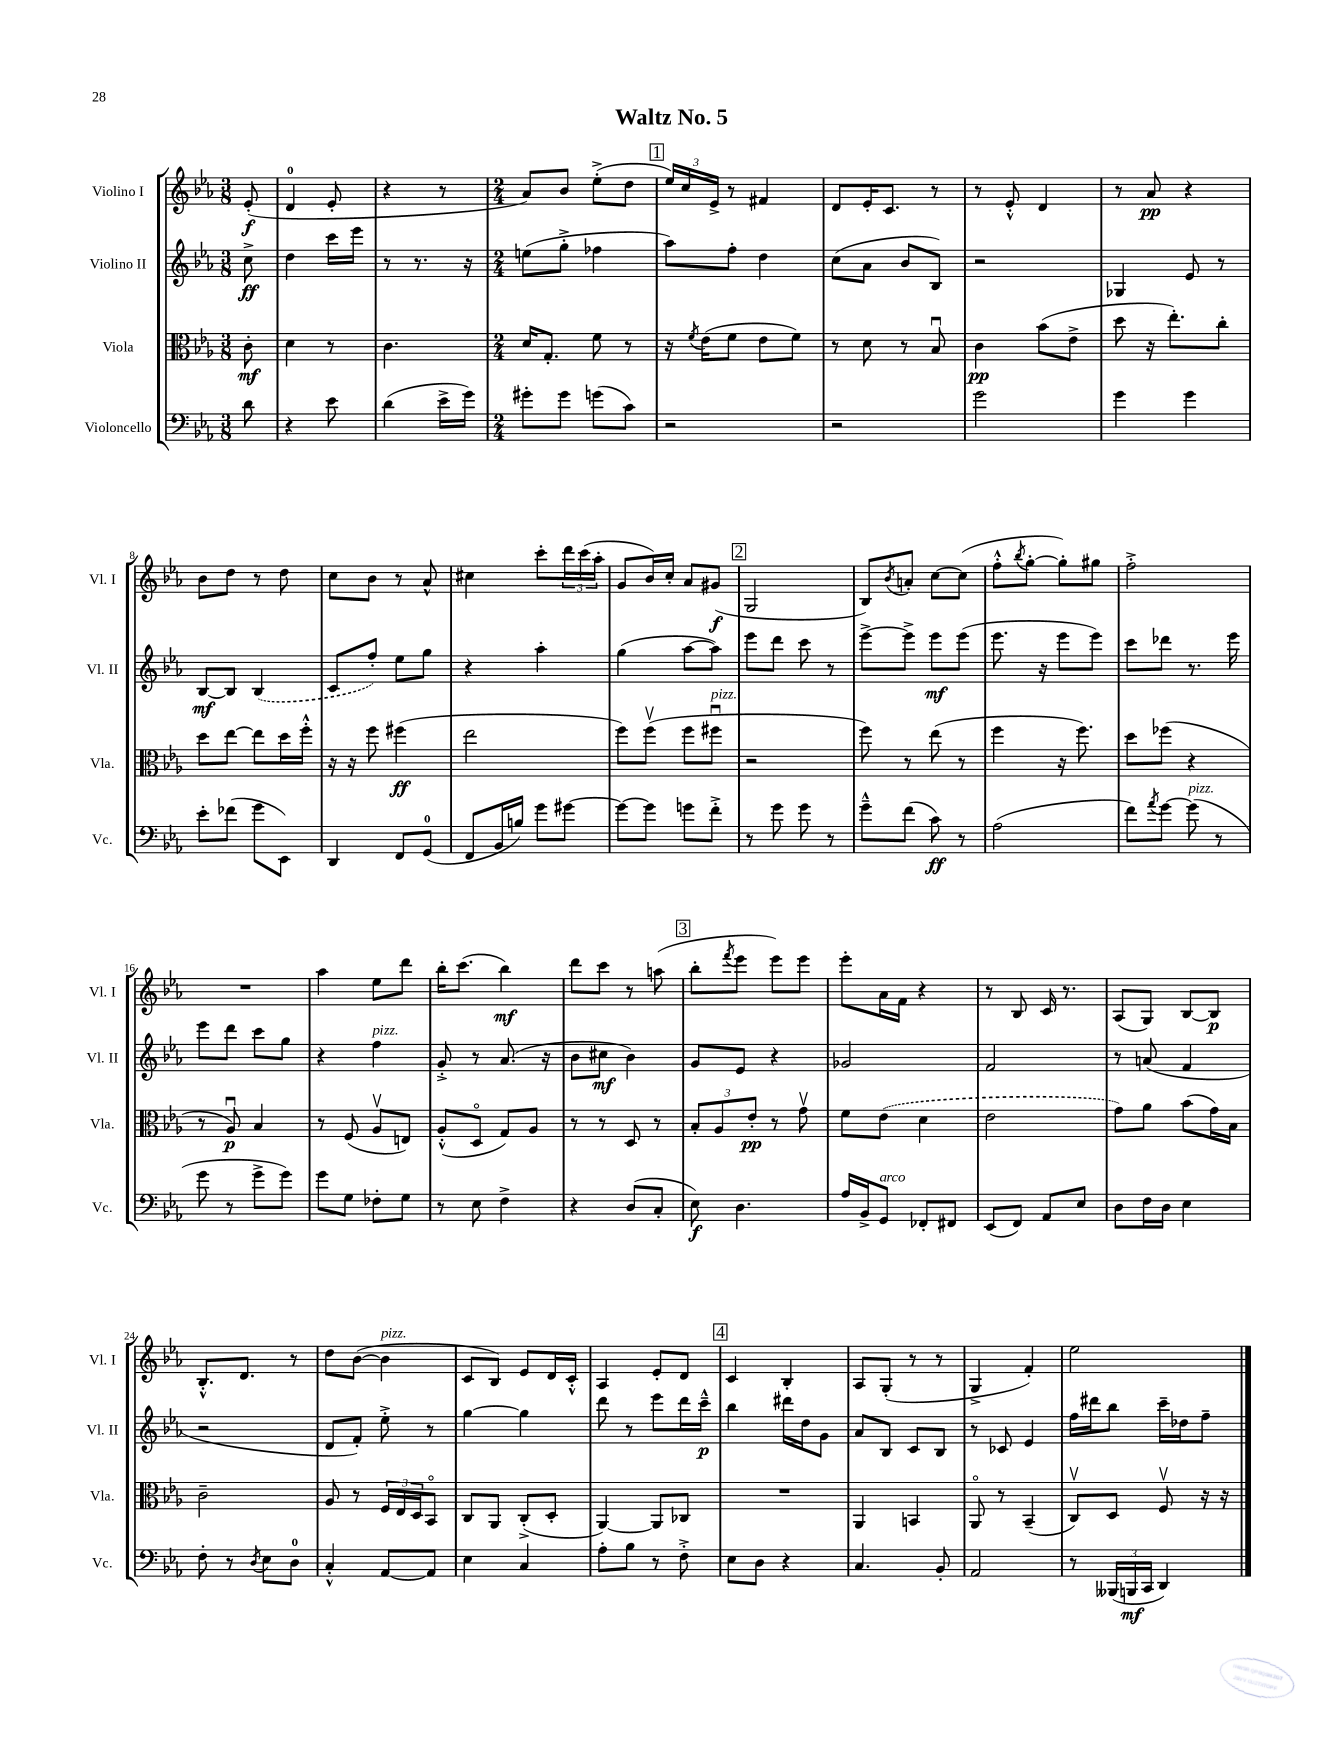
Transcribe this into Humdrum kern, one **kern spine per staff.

**kern	**dynam	**kern	**dynam	**kern	**dynam	**kern	**dynam
*part4	*part4	*part3	*part3	*part2	*part2	*part1	*part1
*staff4	*staff4	*staff3	*staff3	*staff2	*staff2	*staff1	*staff1
*I"Violoncello	*	*I"Viola	*	*I"Violino II	*	*I"Violino I	*
*I'Vc.	*	*I'Vla.	*	*I'Vl. II	*	*I'Vl. I	*
*clefF4	*	*clefC3	*	*clefG2	*	*clefG2	*
*k[b-e-a-]	*	*k[b-e-a-]	*	*k[b-e-a-]	*	*k[b-e-a-]	*
*M3/8	*	*M3/8	*	*M3/8	*	*M3/8	*
=	=	=	=	=	=	=	=
8d\	.	8c'\	mf	8cc^\	ff	(8e-'/	f
=1	=1	=1	=1	=1	=1	=1	=1
4r	.	4d\	.	4dd\	.	4d/	.
8e-\	.	8r	.	16ccc\LL	.	8e-'/	.
.	.	.	.	16eee-\JJ	.	.	.
=2	=2	=2	=2	=2	=2	=2	=2
(4d\	.	4.c\	.	8r	.	4r	.
.	.	.	.	8.r	.	.	.
16e-^\LL	.	.	.	.	.	8r	.
16g\JJ)	.	.	.	16r	.	.	.
=3	=3	=3	=3	=3	=3	=3	=3
*M2/4	*	*M2/4	*	*M2/4	*	*M2/4	*
8g#X'\L	.	16d/KL	.	(8een\L	.	8a-/L)	.
.	.	8.G'/J	.	.	.	.	.
8g#\J	.	.	.	8gg'^\J	.	8b-/J	.
(8gn\L	.	8f\	.	4ff-X\	.	(8ee-'^\L	.
8c\J)	.	8r	.	.	.	8dd\J	.
!!LO:REH:place=s1:t=1
=4	=4	=4	=4	=4	=4	=4	=4
2r	.	16r	.	8aa-\L)	.	24ee-/LL)	.
.	.	.	.	.	.	24cc/	.
.	.	8qf/	.	.	.	.	.
.	.	(16e-\KL	.	.	.	.	.
.	.	.	.	.	.	24e-^/JJ	.
.	.	8f\J	.	8ff'\J	.	8r	.
.	.	8e-\L	.	4dd\	.	4f#X/	.
.	.	8f\J)	.	.	.	.	.
=5	=5	=5	=5	=5	=5	=5	=5
2r	.	8r	.	(8cc\L	.	8d/L	.
.	.	8d\	.	8a-\J	.	16e-'/K	.
.	.	.	.	.	.	8.c/J	.
.	.	8r	.	8b-/L	.	.	.
.	.	8B-u/	.	8B-/J)	.	8r	.
=6	=6	=6	=6	=6	=6	=6	=6
2g\	.	4c\	pp	2r	.	8r	.
.	.	.	.	.	.	8e-'^^/	.
.	.	(8b-\L	.	.	.	4d/	.
.	.	8e-^\J	.	.	.	.	.
=7	=7	=7	=7	=7	=7	=7	=7
4g\	.	8dd\	.	4G-X/	.	8r	.
.	.	16r	.	.	.	8a-/	pp
.	.	8.ee-'\L)	.	.	.	.	.
4g\	.	.	.	8e-/	.	4r	.
.	.	8cc'\J	.	8r	.	.	.
!!LO:LB:g=z
=8	=8	=8	=8	=8	=8	=8	=8
8e-'\L	.	8dd\L	.	[8B-/L	mf	8b-\L	.
(8f-X\J	.	[8ee-\J	.	8B-/J]	.	8dd\J	.
8g\L	.	8ee-\L]	.	(4B-/	.	8r	.
8EE-\J)	.	16dd\L	.	.	.	8dd\	.
.	.	16ff'^^\JJ	.	.	.	.	.
=9	=9	=9	=9	=9	=9	=9	=9
4DD/	.	16r	.	8c/L	.	8cc\L	.
.	.	16r	.	.	.	.	.
.	.	8ff\	.	8ff'/J)	.	8b-\J	.
8FF/L	.	(4ff#X\	ff	8ee-\L	.	8r	.
(8GG/J	.	.	.	8gg\J	.	8a-^^/	.
=10	=10	=10	=10	=10	=10	=10	=10
8FF/L	.	2ee-\	.	4r	.	4cc#X\	.
16BB-/L	.	.	.	.	.	.	.
16Bn/JJ)	.	.	.	.	.	.	.
8g\L	.	.	.	4aa-'\	.	8ccc'\L	.
[8g#X\J	.	.	.	.	.	24ddd\L	.
.	.	.	.	.	.	(24ccc\	.
.	.	.	.	.	.	24aa-'\JJ	.
=11	=11	=11	=11	=11	=11	=11	=11
8g#\L_	.	8ff\L)	.	(4gg\	.	8g/L	.
8g#\J]	.	(8ffv\J	.	.	.	16b-/L)	.
.	.	.	.	.	.	16cc'/JJ	.
8gn\L	.	8ff\L	.	[8aa-\L	.	8a-/L	.
!	!	!LO:TX:a:i:t=pizz.	!	!	!	!	!
8f'^\J	.	8ff#Xu\J	.	8aa-\J])	.	(8g#X/J	f
!!LO:REH:place=s1:t=2
=12	=12	=12	=12	=12	=12	=12	=12
8r	.	2r	.	8eee-\L	.	2G/	.
8g\	.	.	.	8ddd\J	.	.	.
8g\	.	.	.	8ccc\	.	.	.
8r	.	.	.	8r	.	.	.
=13	=13	=13	=13	=13	=13	=13	=13
8g~^^\L	.	8ff\)	.	[8eee-^\L	.	8B-/L)	.
.	.	.	.	.	.	8qb-/	.
(8f\J	.	8r	.	8eee-^\J]	.	8an'/J	.
8c\)	ff	(8ee-\	.	8eee-\L	mf	[8cc\L	.
8r	.	8r	.	(8eee-\J	.	(8cc\J]	.
=14	=14	=14	=14	=14	=14	=14	=14
(2A-\	.	4ff\	.	8.eee-\	.	8ff'^^\L	.
.	.	.	.	.	.	8qbb-/	.
.	.	.	.	.	.	[8gg'\J	.
.	.	.	.	16r	.	.	.
.	.	16r	.	8eee-\L	.	8gg'\L])	.
.	.	8.ff\)	.	.	.	.	.
.	.	.	.	8eee-\J)	.	8gg#X\J	.
=15	=15	=15	=15	=15	=15	=15	=15
8f\L)	.	8dd\L	.	8ccc\L	.	2ff'^\	.
8qa-/	.	.	.	.	.	.	.
[8g\J	.	(8ff-X\J	.	8ddd-X\J	.	.	.
!LO:TX:a:i:t=pizz.	!	!	!	!	!	!	!
(8g\]	.	4r	.	8.r	.	.	.
8r	.	.	.	.	.	.	.
.	.	.	.	16eee-\	.	.	.
!!LO:LB:g=z
=16	=16	=16	=16	=16	=16	=16	=16
8g\	.	8r	.	8eee-\L	.	2r	.
8r	.	8A-u/)	p	8ddd\J	.	.	.
8g^\L	.	4B-/	.	8ccc\L	.	.	.
8g\J)	.	.	.	8gg\J	.	.	.
=17	=17	=17	=17	=17	=17	=17	=17
8g\L	.	8r	.	4r	.	4aa-\	.
8G\J	.	(8F/	.	.	.	.	.
!	!	!	!	!LO:TX:a:i:t=pizz.	!	!	!
8F-X'\L	.	8A-v/L	.	4ff\	.	8ee-\L	.
8G\J	.	8En/J)	.	.	.	8ddd\J	.
=18	=18	=18	=18	=18	=18	=18	=18
8r	.	(8A-'^^/L	.	8g'^/	.	16bb-'\KL	.
.	.	.	.	.	.	(8.ccc\J	.
8E-\	.	8D/J	.	8r	.	.	.
4F^\	.	8G/L)	.	(8.a-/	.	4bb-\)	mf
.	.	8A-/J	.	.	.	.	.
.	.	.	.	16r	.	.	.
=19	=19	=19	=19	=19	=19	=19	=19
4r	.	8r	.	8b-\L	.	8ddd\L	.
.	.	8r	.	8cc#X\J	mf	8ccc\J	.
(8D/L	.	8D/	.	4b-\)	.	8r	.
8C'/J	.	8r	.	.	.	(8aan\	.
!!LO:REH:place=s1:t=3
=20	=20	=20	=20	=20	=20	=20	=20
8E-\)	f	12B-'/L	.	8g/L	.	8bb-'\L	.
.	.	12A-/	.	.	.	.	.
.	.	.	.	.	.	8qfff/	.
4.D\	.	.	.	8e-/J	.	8eee-\J	.
.	.	12e-'/J	pp	.	.	.	.
.	.	8r	.	4r	.	8eee-\L)	.
.	.	8gv\	.	.	.	8eee-\J	.
=21	=21	=21	=21	=21	=21	=21	=21
16A-/LL	.	8f\L	.	2g-X/	.	8eee-'\L	.
16BB-^/J	.	.	.	.	.	.	.
!LO:TX:a:i:t=arco	!	!	!	!	!	!	!
8GG/J	.	(8e-\J	.	.	.	16a-\L	.
.	.	.	.	.	.	16f\JJ	.
8FF-X'/L	.	4d\	.	.	.	4r	.
8FF#X/J	.	.	.	.	.	.	.
=22	=22	=22	=22	=22	=22	=22	=22
(8EE-/L	.	2e-\	.	2f/	.	8r	.
8FF/J)	.	.	.	.	.	8B-/	.
8AA-/L	.	.	.	.	.	16c/	.
.	.	.	.	.	.	8.r	.
8E-/J	.	.	.	.	.	.	.
=23	=23	=23	=23	=23	=23	=23	=23
8D\L	.	8g\L)	.	8r	.	(8A-/L	.
16F\L	.	8a-\J	.	(8an/	.	8G/J)	.
16D\JJ	.	.	.	.	.	.	.
4E-\	.	(8b-\L	.	4f/	.	[8B-/L	.
.	.	16g\L)	.	.	.	8B-/J]	p
.	.	16B-\JJ	.	.	.	.	.
!!LO:LB:g=z
=24	=24	=24	=24	=24	=24	=24	=24
8F'\	.	2c~\	.	2r	.	8.B-'^^/L	.
8r	.	.	.	.	.	.	.
.	.	.	.	.	.	8.d/J	.
8qD/	.	.	.	.	.	.	.
8E-\L	.	.	.	.	.	.	.
8D\J	.	.	.	.	.	8r	.
=25	=25	=25	=25	=25	=25	=25	=25
4C'^^/	.	8A-/	.	8d/L	.	8dd\L	.
.	.	8r	.	8f'/J)	.	([8b-\J	.
!	!	!	!	!	!	!LO:TX:a:i:t=pizz.	!
[8AA-/L	.	24F/LL	.	8ee-'^\	.	4b-\]	.
.	.	24E-/	.	.	.	.	.
.	.	24D/J	.	.	.	.	.
8AA-/J]	.	8BB-/J	.	8r	.	.	.
=26	=26	=26	=26	=26	=26	=26	=26
4E-\	.	8C/L	.	[4gg\	.	8c/L	.
.	.	8AA-/J	.	.	.	8B-/J)	.
4C/	.	(8C'^/L	.	4gg\]	.	8e-/L	.
.	.	8D'/J	.	.	.	16d/L	.
.	.	.	.	.	.	16c'^^/JJ	.
=27	=27	=27	=27	=27	=27	=27	=27
8A-'\L	.	[4AA-/)	.	8ddd\	.	4A-/	.
8B-\J	.	.	.	8r	.	.	.
8r	.	8AA-/L]	.	8eee-\L	.	8e-'/L	.
8F'^\	.	8C-X/J	.	16ddd\L	.	8d/J	.
.	.	.	.	16ccc~^^\JJ	p	.	.
!!LO:REH:place=s1:t=4
=28	=28	=28	=28	=28	=28	=28	=28
8E-\L	.	2r	.	4bb-\	.	4c/	.
8D\J	.	.	.	.	.	.	.
4r	.	.	.	16ddd#X\LL	.	4B-'/	.
.	.	.	.	16dd\J	.	.	.
.	.	.	.	8g\J	.	.	.
=29	=29	=29	=29	=29	=29	=29	=29
4.C/	.	4AA-/	.	8a-/L	.	8A-/L	.
.	.	.	.	8B-/J	.	(8G'/J	.
.	.	4BBn/	.	8c/L	.	8r	.
8BB-'/	.	.	.	8B-/J	.	8r	.
=30	=30	=30	=30	=30	=30	=30	=30
2AA-/	.	8AA-/	.	8r	.	4G^/	.
.	.	8r	.	8c-X/	.	.	.
.	.	(4BB-~/	.	4e-/	.	4f'/)	.
=31	=31	=31	=31	=31	=31	=31	=31
8r	.	8Cv/L)	.	16ff\LL	.	2ee-\	.
.	.	.	.	16ddd#X\J	.	.	.
(24BBB--X/LL	.	8D/J	.	8bb-\J	.	.	.
24BBBn/	mf	.	.	.	.	.	.
24CC/JJ	.	.	.	.	.	.	.
4DD/)	.	8Fv/	.	16ccc~\LL	.	.	.
.	.	.	.	16dd-X\J	.	.	.
.	.	16r	.	8ff~\J	.	.	.
.	.	16r	.	.	.	.	.
==	==	==	==	==	==	==	==
*-	*-	*-	*-	*-	*-	*-	*-
